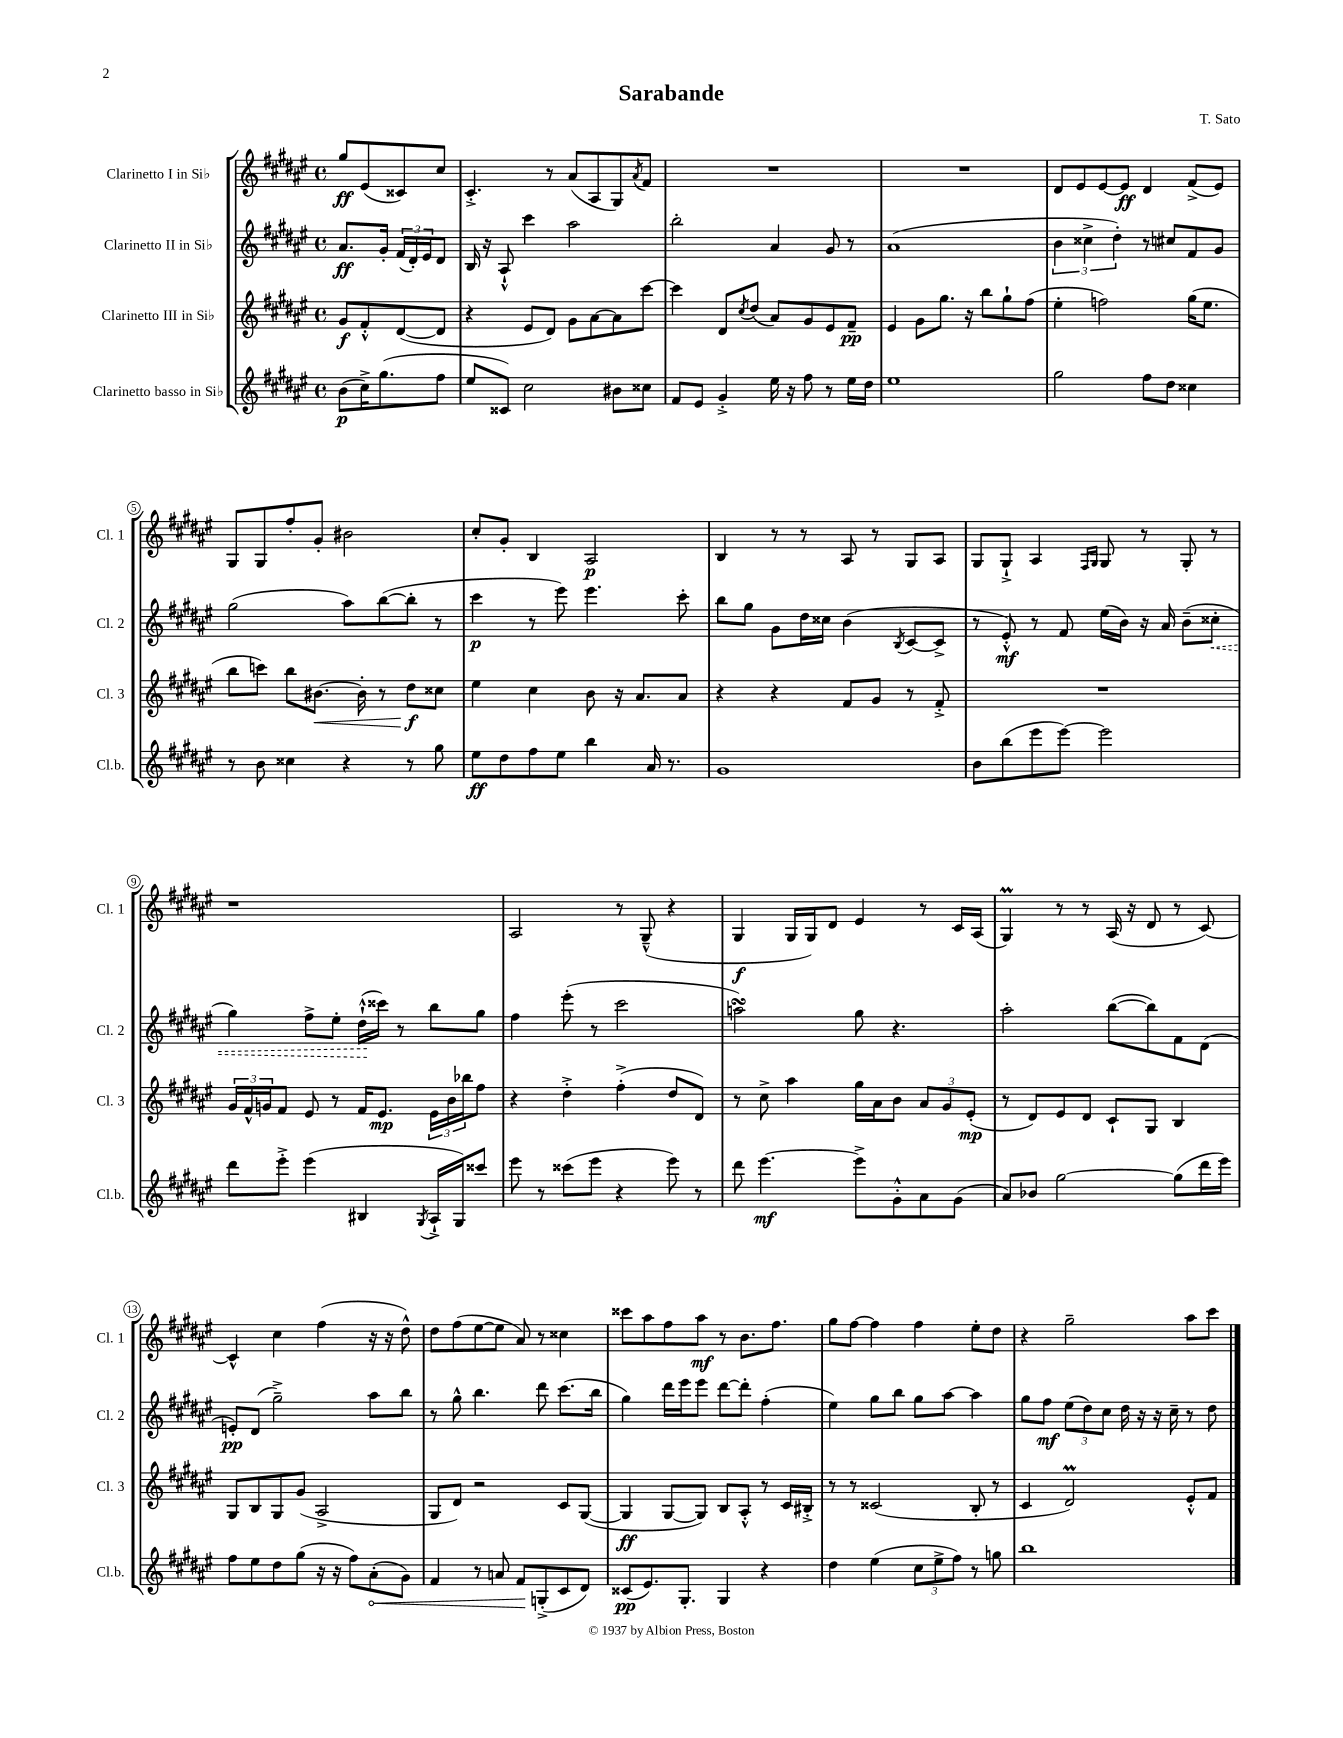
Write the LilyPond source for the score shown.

\header { title = "Sarabande" composer = "T. Sato" }
<<
\new StaffGroup <<
\new Staff = "s0" \with { instrumentName = "Clarinetto I in Sib" shortInstrumentName = "Cl. 1" } {
    \clef treble \key fis \major \defaultTimeSignature \time 4/4 \partial 2
    gis''8\ff eis'8( cisis'8) cis''8 |
    cis'4.-.-> r8 ais'8( ais8 gis8) \acciaccatura { ais'8 } fis'8 |
    R1 |
    R1 |
    dis'8 eis'8 eis'8~ eis'8\ff dis'4 fis'8->( eis'8) |
    gis8 gis8 fis''8-. gis'8-. bis'2 |
    cis''8-. gis'8-. b4 ais2\p |
    b4 r8 r8 ais8 r8 gis8 ais8 |
    gis8 gis8-!-> ais4 \grace { fis16 gis16 } gis8 r8 gis8-. r8 |
    r1 |
    ais2 r8 gis8---^( r4 |
    gis4\f gis16 gis16) dis'8 eis'4 r8 cis'16 ais16( |
    gis4\prall) r8 r8 ais16( r16 dis'8 r8 cis'8~) |
    cis'4-^ cis''4 fis''4( r16 r16 dis''8-^) |
    dis''8 fis''8( eis''8~ eis''8 ais'8) r8 cisis''4 |
    cisis'''8 ais''8 fis''8 ais''8\mf r8 b'8. fis''8. |
    gis''8 fis''8~ fis''4 fis''4 eis''8-. dis''8 |
    r4 gis''2-- ais''8 cis'''8 \bar "|." |
}
\new Staff = "s1" \with { instrumentName = "Clarinetto II in Sib" shortInstrumentName = "Cl. 2" } {
    \clef treble \key fis \major \defaultTimeSignature \time 4/4 \partial 2
    ais'8.\ff gis'16-. \tuplet 3/2 { fis'16( dis'16-.) eis'16 } dis'8 |
    b16 r16 ais8-!-^ cis'''4 ais''2 |
    b''2-. ais'4 gis'8 r8 |
    ais'1( |
    \tuplet 3/2 { b'4 cisis''4-> dis''4-.) } r8 cis''8 fis'8 gis'8 |
    gis''2( ais''8) b''8~( b''8-. r8 |
    cis'''4\p r8 eis'''8) eis'''4. cis'''8-. |
    b''8 gis''8 gis'8 dis''16 cisis''16 b'4( \acciaccatura { b8 } cis'8~ cis'8-> |
    r8 eis'8-.-^\mf) r8 fis'8 eis''16( b'16) r16 ais'16 b'8--( \once \override Hairpin.style = #'dashed-line cisis''8-.\< |
    gis''4) fis''8-> eis''8-. dis''16-!-^\!( cisis'''16) r8 b''8 gis''8 |
    fis''4 eis'''8-.( r8 cis'''2 |
    a''2\turn) gis''8 r4. |
    ais''2-. b''8~( b''8) fis'8 dis'8( |
    e'8-.\pp) dis'8( gis''2--->) ais''8 b''8 |
    r8 gis''8-^ b''4. dis'''8 cis'''8.( b''16 |
    gis''4) dis'''16 eis'''16 eis'''8 dis'''8~ dis'''8-. fis''4-.( |
    eis''4) gis''8 b''8 gis''8 ais''8~ ais''4 |
    gis''8 fis''8\mf \tuplet 3/2 { eis''8( dis''8) cis''8 } dis''16 r16 r16 cis''16-- r8 dis''8 \bar "|." |
}
\new Staff = "s2" \with { instrumentName = "Clarinetto III in Sib" shortInstrumentName = "Cl. 3" } {
    \clef treble \key fis \major \defaultTimeSignature \time 4/4 \partial 2
    gis'8\f fis'8-.-^ dis'8~( dis'8 |
    r4 eis'8 dis'8) gis'8 ais'8~ ais'8 cis'''8~ |
    cis'''4 dis'8 \acciaccatura { cis''8 } dis''8( ais'8) gis'8 eis'8 fis'8--\pp |
    eis'4 gis'8 gis''8. r16 b''8 gis''8-! fis''8( |
    eis''4-. f''2) gis''16( eis''8. |
    b''8 c'''8) b''8 bis'8.~\< bis'16-. r8 dis''8\f\! cisis''8 |
    eis''4 cis''4 b'8 r16 ais'8. ais'8 |
    r4 r4 fis'8 gis'8 r8 fis'8-.-> |
    R1 |
    \tuplet 3/2 { gis'16 fis'16-^ g'16 } fis'8 eis'8 r8 fis'16 eis'8.\mp \tuplet 3/2 { eis'16 b'16 bes''16 } fis''8 |
    r4 dis''4-.-> fis''4-.->( dis''8 dis'8) |
    r8 cis''8-> ais''4 gis''16 ais'16 b'8 \tuplet 3/2 { ais'8 gis'8 eis'8-.\mp( } |
    r8 dis'8) eis'8 dis'8 cis'8-! gis8 b4 |
    gis8 b8 gis8 gis'8( ais2-> |
    gis8 dis'8) r2 cis'8 gis8~( |
    gis4\ff gis8~ gis8) b8 ais8-.-^ r8 cis'16 bis16-.-> |
    r8 r8 cisis'2( b8-. r8 |
    cis'4 dis'2\prall) eis'8-.-^ fis'8 \bar "|." |
}
\new Staff = "s3" \with { instrumentName = "Clarinetto basso in Sib" shortInstrumentName = "Cl.b." } {
    \clef treble \key fis \major \defaultTimeSignature \time 4/4 \partial 2
    b'8\p( cis''16->) gis''8.( fis''8 |
    eis''8 cisis'8) cis''2 bis'8 cisis''8 |
    fis'8 eis'8 gis'4-.-> eis''16 r16 fis''8 r8 eis''16 dis''16 |
    eis''1 |
    gis''2 fis''8 dis''8 cisis''4 |
    r8 b'8 cisis''4 r4 r8 gis''8 |
    eis''8\ff dis''8 fis''8 eis''8 b''4 ais'16 r8. |
    gis'1 |
    b'8 b''8( eis'''8 eis'''8~) eis'''2 |
    dis'''8 eis'''8-.-> eis'''4( bis4 \acciaccatura { gis8 } ais16-!-> gis16) cisis'''8 |
    eis'''8 r8 cisis'''8( eis'''8 r4 eis'''8) r8 |
    dis'''8 eis'''4.~\mf eis'''8-> gis'8-.-^ ais'8 gis'8( |
    ais'8) bes'8 gis''2~ gis''8( dis'''16 eis'''16) |
    fis''8 eis''8 dis''8 gis''8( r16 r16 fis''8) \once \override Hairpin.circled-tip = ##t ais'8-.\<( gis'8) |
    fis'4 r8 a'8 fis'8\! g8-.->( cis'8 dis'8) |
    cisis'8\pp( eis'8.) gis8.-. gis4 r4 |
    dis''4 eis''4( \tuplet 3/2 { cis''8 eis''8-> fis''8) } r8 g''8 |
    b''1 \bar "|." |
}
>>
>>
\layout { \context { \Score \override BarNumber.stencil = #(make-stencil-circler 0.1 0.3 ly:text-interface::print) } }
